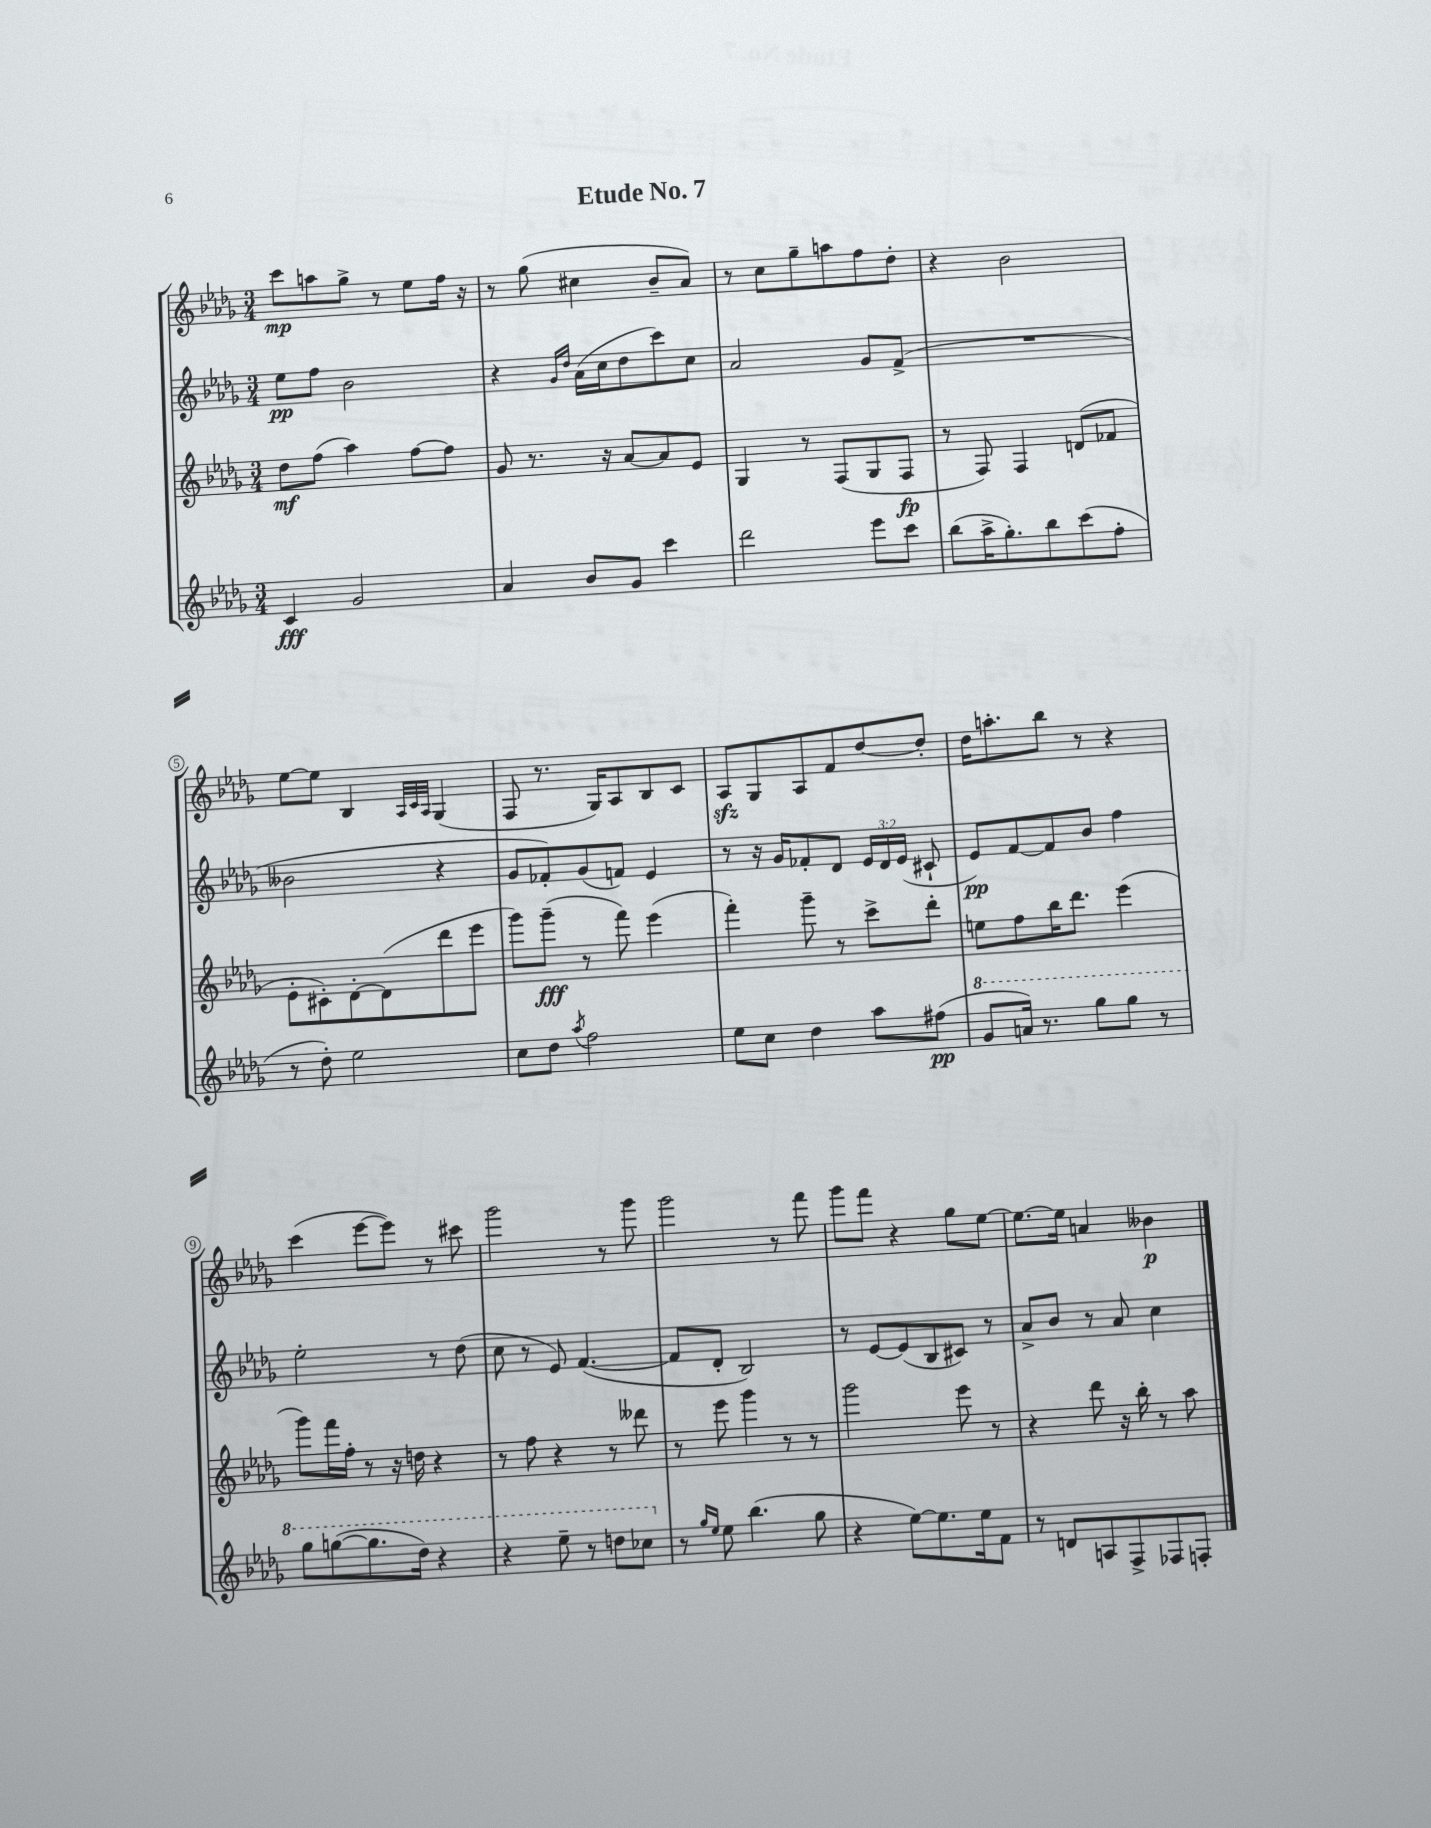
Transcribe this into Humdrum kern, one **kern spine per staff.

**kern	**kern	**kern	**kern
*staff4	*staff3	*staff2	*staff1
*clefG2	*clefG2	*clefG2	*clefG2
*k[b-e-a-d-g-]	*k[b-e-a-d-g-]	*k[b-e-a-d-g-]	*k[b-e-a-d-g-]
*M3/4	*M3/4	*M3/4	*M3/4
4c/	8dd-\L	8ee-\L	8ccc\L
.	(8ff\J	8ff\J	8aa\
2g-/	4aa-\)	2b-\	8gg-^\J
.	.	.	8r
.	[8ff\L	.	8ee-\L
.	8ff\]J	.	16ff\Jk
.	.	.	16r
=	=	=	=
4a-/	8g-/	4r	8r
.	8.r	.	(8gg-\
.	.	16qqg-/LL	.
.	.	16qqdd-/JJ	.
8b-/L	.	(16a-\LL	4cc#\
.	16r	16cc\J	.
8g-/J	[8a-/L	8dd-\	.
4ccc\	8a-/]	8ccc\)	8b-~/L
.	8e-/J	8cc\J	8a-/J)
=	=	=	=
2ddd-\	4G-/	2a-/	8r
.	.	.	8cc\L
.	8r	.	8gg-~\
.	(8F/L	.	8aa\
8eee-\L	8G-/	8g-/L	8ff\
8ccc\J	8F/J	(8f^/J	8dd-'\J
=	=	=	=
(8bb-\L	8r	2.r	4r
16aa-^\K	8F/)	.	.
8.gg-'\)	.	.	.
.	4F/	.	2b-\
8bb-\	.	.	.
(8ccc\	(8d/L	.	.
8ff'\J	8f-/J	.	.
=	=	=	=
8r	8e-'\L	2b--\	[8ee-\L
8dd-'\)	8c#'\)	.	8ee-\]J
2ee-\	[8d-'\	.	4B-/
.	(8d-\]	.	.
.	.	.	32qqA-/LLL
.	.	.	32qqc/
.	.	.	32qqA-/JJJ
.	8ddd-\	4r	(4G-/
.	8eee-\J	.	.
=	=	=	=
8cc\L	8ggg-\L)	8g-/L	8F/
8dd-\J	(8ggg-~\J	8f-'/)	8.r
8qaa-/	.	.	.
2ff\	8r	(8g-/	.
.	.	.	16G-/LK)
.	8fff\)	8f/J)	8A-/
.	(4eee-\	4e-/	8B-/
.	.	.	8c/J
=	=	=	=
8ee-\L	4fff'\)	8r	8A-/L
8cc\J	.	16r	8G-/
.	.	16g-/LK	.
4dd-\	8ggg-~\	8f-'/	8A-/
.	8r	8d-/J	8f/
8aa-\L	8ccc^\L	24e-/LL	[8dd-/
.	.	24d-/	.
.	.	(24e-/JJ	.
(8ff#\J	8ddd-'\J	8c#`/	8dd-'/]J
=	=	=	=
8gg-/L	8ee\L	8e-/L)	16dd-\LK
.	.	.	8.aa'\
16aa/Jk)	8ff\	[8f/	.
8.r	.	.	.
.	16bb-\K	8f/]	8bb-\J
.	8.ddd-\J	.	.
8ggg-\L	.	8b-/J	8r
8ggg-\J	(4eee-\	4ff\	4r
8r	.	.	.
=	=	=	=
8ggg-\L	8ggg-\L)	2ee-'\	(4ccc\
([8ggg\	16fff\L	.	.
.	16ff'\JJ	.	.
8.ggg\]	8r	.	[8eee-\L
.	16r	.	8eee-\]J)
16ddd-\Jk)	16dd\	.	.
4r	4r	8r	8r
.	.	(8dd-\	8ccc#\
=	=	=	=
4r	8r	8cc\	2ggg-\
.	8ff\	8r	.
8eee-~\	4r	8e-/)	.
8r	.	([4.f/	.
8ddd\L	8r	.	8r
8ccc-\J	8ddd--\	.	8ggg-\
=	=	=	=
8r	8r	8f/]L	2ggg-\
16qqgg-/LL	.	.	.
16qqee-/JJ	.	.	.
8ee-\	8eee-\	8d-'/J	.
(4.bb-\	4ggg-\	2B-/)	.
.	8r	.	8r
8gg-\	8r	.	8fff\
=	=	=	=
4r	2ggg-\	8r	8ggg-\L
.	.	[8e-/L	8fff\J
[8ee-\L)	.	(8e-/]	4r
8.ee-\]	.	8B-/	.
.	8eee-\	8c#/J)	8gg-\L
16ee-\k	.	.	.
8f\J	8r	8r	[8ee-\J
=	=	=	=
8r	4r	8a-^/L	8.ee-\_L
8d/L	.	8b-/J	.
.	.	.	16ee-\]Jk
8A/	8ddd-\	8r	4a/
8F^/	16r	8a-/	.
.	16bb-'\	.	.
8F-/	8r	4cc\	4b--\
8F'/J	8aa-\	.	.
==	==	==	==
*-	*-	*-	*-
